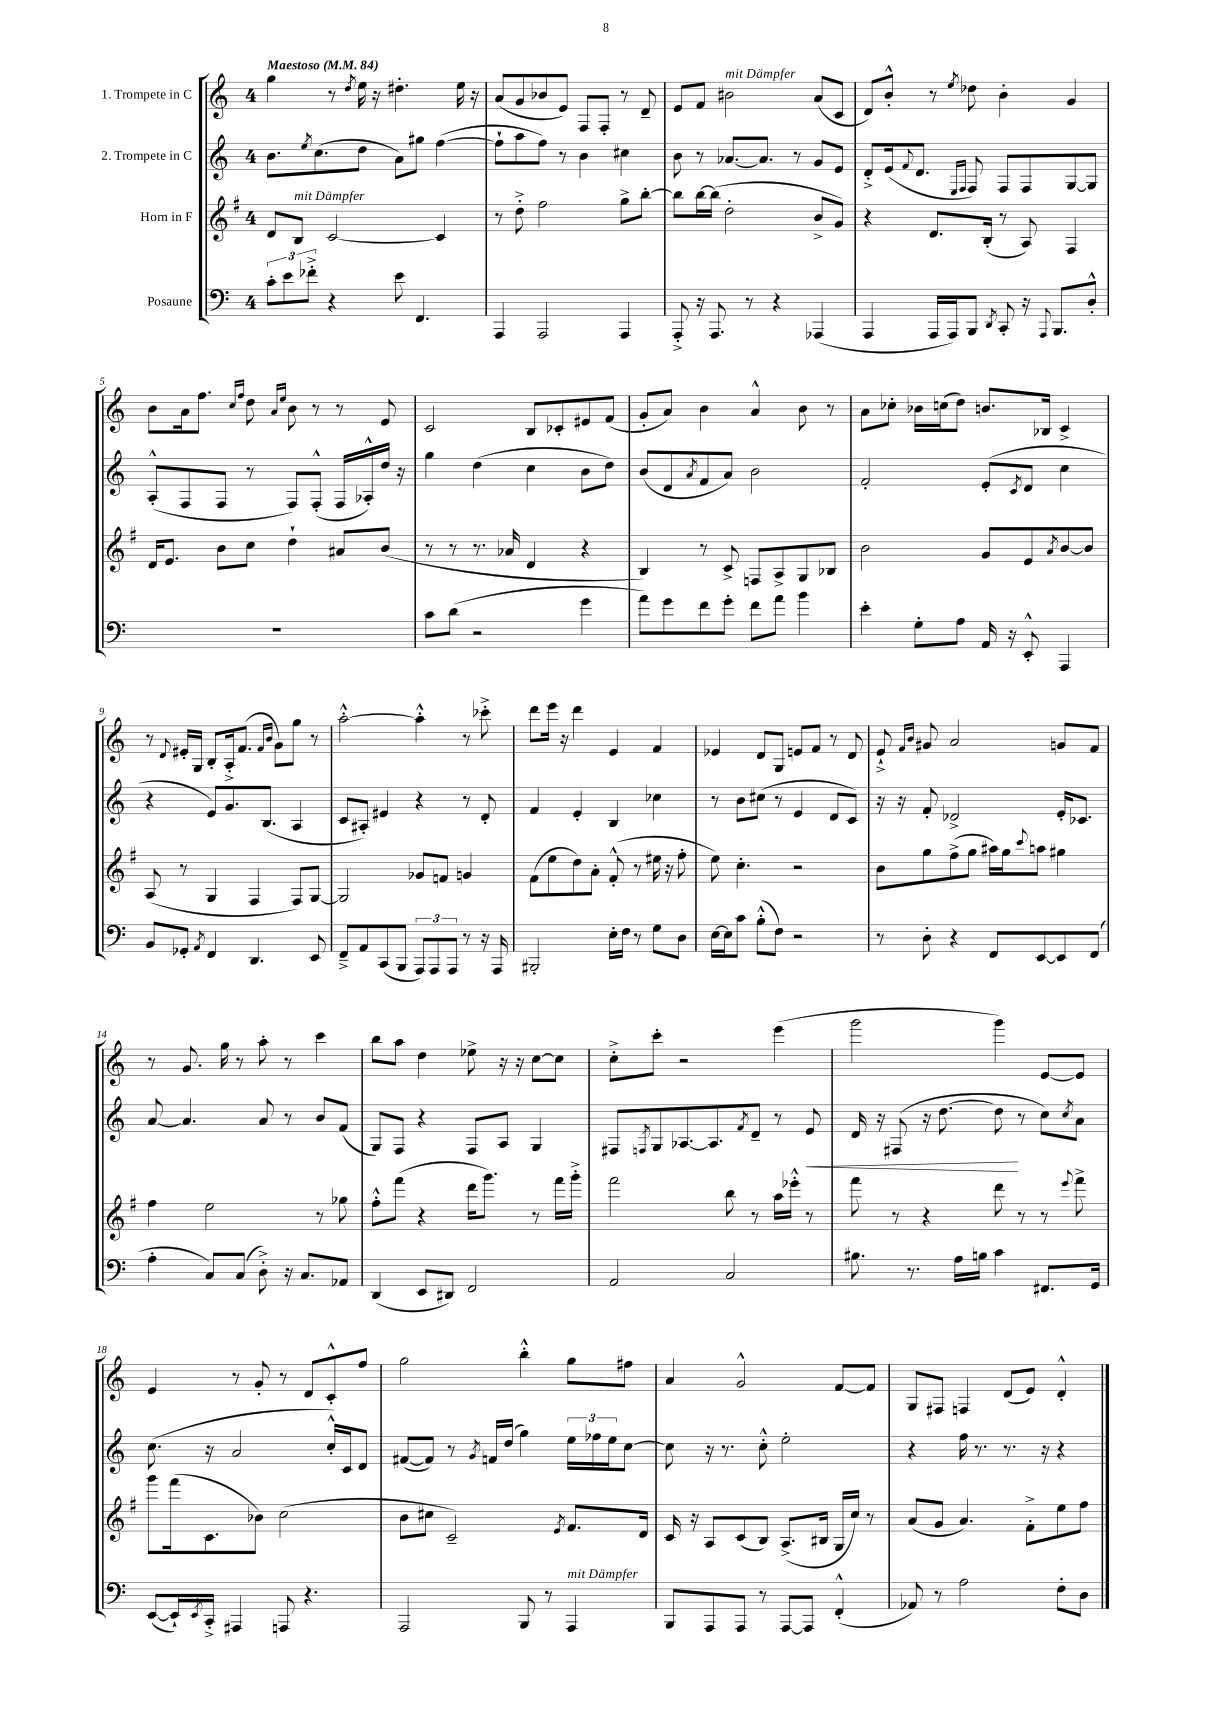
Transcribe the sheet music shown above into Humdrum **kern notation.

**kern	**kern	**kern	**kern
*staff4	*staff3	*staff2	*staff1
*clefF4	*clefG2	*clefG2	*clefG2
*k[]	*k[f#]	*k[]	*k[]
*M4/4	*M4/4	*M4/4	*M4/4
*MM84	*MM84	*MM84	*MM84
12c'	8d	8.b	4gg
12e	.	.	.
.	8B	.	.
12f-'^	.	.	.
.	.	8qee	.
.	.	(8.cc	.
4r	[2c	.	8r
.	.	.	8qdd
.	.	8dd	16ee
.	.	.	16r
8e	.	8a)	4.dd#'
4.FF	.	8gg#	.
.	4c]	([4ff	.
.	.	.	16ee
.	.	.	16r
=	=	=	=
4AAA	8r	8ff`]	(8a
.	8dd'^	8aa	8g
2AAA	2ff#	8ff)	8b-
.	.	8r	8e)
.	.	4b	8F
.	.	.	8F'
4AAA	8gg^	4cc#	8r
.	[8bb'	.	8d~
=	=	=	=
8AAA'^	8bb]	8b	8e
16r	[16bb	8r	8f
8.AAA	(16bb]	.	.
.	2dd'	[8.a-	2b#
8r	.	.	.
.	.	8.a-]	.
4r	.	.	.
.	.	8r	.
(4AAA-	8b^	8g	(8a
.	8g)	8e	8c
=	=	=	=
4AAA	4r	8d'^	8d)
.	.	(16e	8b'^^
.	.	8qqf	.
.	.	8.d	.
16AAA	8.d	.	8r
16AAA)	.	.	.
.	.	16qqE	.
.	.	16qqF	8qee
8BBB	.	8F)	8dd-
.	(16B'	.	.
8qDD	.	.	.
8CC'	8r	8F	4b'
16r	8A)	8F	.
8qqAAA	.	.	.
8.BBB	.	.	.
.	4F#	[8G	4g
8D'^^	.	8G]	.
=	=	=	=
1r	16d	(8A'^^	8b
.	8.e	.	.
.	.	8F	16a
.	.	.	8.ff
.	8b	8F	.
.	.	.	16qqcc
.	.	.	16qqff
.	8cc	8r	8dd
.	.	.	16qqa
.	.	.	16qqee
.	4dd`	8F)	8b
.	.	(8F'^^	8r
.	8a#	16F	8r
.	.	16A-'^^)	.
.	(8b	16dd	8e
.	.	16r	.
=	=	=	=
8c	8r	4gg	2c
(8d	8r	.	.
2r	8.r	(4dd	.
.	16a-	.	.
.	4d	4cc	8B
.	.	.	8c-'
4g	4r	8b	8e#
.	.	8dd)	(8f
=	=	=	=
8a)	4B)	(8b	8g'
8g	.	8d	8a)
.	.	8qa	.
8f	8r	8f	4b
8g'	8c^	8a)	.
8f	8F	2b	4a^^
8a	8A^	.	.
4b	8G	.	8b
.	8B-	.	8r
=	=	=	=
4e'	2b	2f'	8a
.	.	.	8cc-'
8G'	.	.	16b-
.	.	.	(16cc
8A	.	.	8dd)
16AA	8g	(8e'	8.b
16r	.	.	.
.	.	8qc	.
8EE'^^	8e	8d	.
.	.	.	16B-
.	8qa	.	.
4AAA	[8b	4cc	4c^
.	8b]	.	.
=	=	=	=
8BB	(8A	4r	8r
.	.	.	8qqd
8GG-'	8r	.	16e#'
.	.	.	16G
8qAA	.	.	.
4FF	4G	8e)	8B'
.	.	8.g	16A'^
.	.	.	(8.f
4.DD	4F#	.	.
.	.	(8.B	.
.	.	.	16qqf
.	.	.	16qqb
.	.	.	8g)
.	8F#)	4A	8gg
8EE	[8G	.	8r
=	=	=	=
8FF~^	2G]	8c	[2aa'^^
8AA	.	8A#')	.
(8CC	.	4e#	.
8BBB	.	.	.
12AAA)	8g-	4r	4aa'^^]
12AAA	.	.	.
.	8f	.	.
12AAA	.	.	.
8r	4g	8r	8r
16r	.	8d'	8ccc-'^
16AAA	.	.	.
=	=	=	=
2BBB#'	(8f#	4f	8ddd
.	8ee	.	16eee
.	.	.	16r
.	8dd)	4e'	4ddd
.	8a'	.	.
16E'	(8f#'^^	4B	4e
16F	.	.	.
8r	8r	.	.
8G	16ee#	4cc-	4f
.	16r	.	.
8D	8ff#'	.	.
=	=	=	=
[16E	8ee)	8r	4e-
16E]	.	.	.
8c	4.cc'	8b	.
(8B'^^	.	(8cc#	8d
8F)	.	8r	8G
2r	2r	4e	8e
.	.	.	8f
.	.	8d	8r
.	.	8c)	8d
=	=	=	=
8r	8b	16r	8e`^
.	.	16r	.
.	.	.	16qqf
.	.	.	16qqb
8D'	8gg	8f'	8g#
4r	(8ff#^	2d-^	2a
.	8gg	.	.
8FF	16aa#)	.	.
.	16gg	.	.
.	8qqccc	.	.
[8EE	8aa	.	.
8EE]	4gg#	16e'	8g
.	.	8.c-	.
(8FF	.	.	8f
=	=	=	=
4A'	4ff#	[8a	8r
.	.	4.a]	8.g
8C)	2ee	.	.
.	.	.	16gg
(8C	.	.	8r
8D'^)	.	8a	8aa'
16r	.	8r	8r
8.C	.	.	.
.	8r	8b	4ccc
8AA-	8gg-	(8f	.
=	=	=	=
(4DD	8ff#'^^	8G)	8bb
.	(8fff#	8F	8aa
8EE	4r	4r	4dd
8DD#)	.	.	.
2FF	16ddd	8F	8ee-^
.	8.ggg)	.	.
.	.	8A	16r
.	.	.	16r
.	8r	4G	[8cc
.	16fff#	.	8cc]
.	16ggg'^	.	.
=	=	=	=
2AA	2fff#	8F#	8cc'^
.	.	8qF	.
.	.	8G	8ccc'
.	.	[8.A-	2r
.	.	8.A-]	.
2C	8bb	.	.
.	.	8qf	.
.	8r	8d~	.
.	16aa	8r	(4eee
.	16eee-'^^	.	.
.	8r	8e	.
=	=	=	=
8.B#	8fff#	16d	2ggg
.	.	16r	.
.	8r	(8F#	.
8.r	.	.	.
.	4r	16r	.
.	.	[8.dd	.
16A	.	.	.
16B	.	.	.
4c	8ddd	8dd]	4ggg)
.	8r	8r	.
8.FF#	8r	8cc)	[8e
.	8qqeee	8qcc	.
.	8fff#^	8a	8e]
16GG	.	.	.
=	=	=	=
([8EE	8ggg	(8.cc	4e
16EE`])	(16fff#	.	.
8qEE	.	.	.
16CC'^	8.c	16r	.
4AAA#	.	2a	8r
.	8b-)	.	8g'
8AAA	(2cc	.	8r
4.r	.	.	8d
.	.	16cc'^^)	8c'^^
.	.	16c	.
.	.	8d	8ff
=	=	=	=
2AAA	8b	([8f#	2gg
.	8cc#	8f#])	.
.	2c~)	8r	.
.	.	8qg	.
.	.	16f	.
.	.	(16dd	.
8BBB	.	4gg)	4bb'^^
8r	.	.	.
.	8qe	.	.
4AAA	8.f#	24ee	8gg
.	.	24ff-	.
.	.	24ee	.
.	.	[8cc	8ff#
.	16d	.	.
=	=	=	=
8BBB	16c	8cc]	4a
.	16r	.	.
8AAA	8A	16r	.
.	.	8.r	.
8AAA	(8c	.	2g^^
8r	8B)	8cc'^^	.
[8AAA	(8.A^	2ee'	.
8AAA]	.	.	.
.	16B#	.	.
(4FF'^^	16G	.	[8f
.	16cc)	.	.
.	8r	.	8f]
=	=	=	=
8AA-)	(8a	4r	8G
8r	8g	.	8F#
2A	4.a)	16ff	4F
.	.	8.r	.
.	.	8.r	(8d
.	8f#'^	.	8e)
.	.	16r	.
8F'	8ee	4r	4d'^^
8D	8ff#	.	.
==	==	==	==
*-	*-	*-	*-
